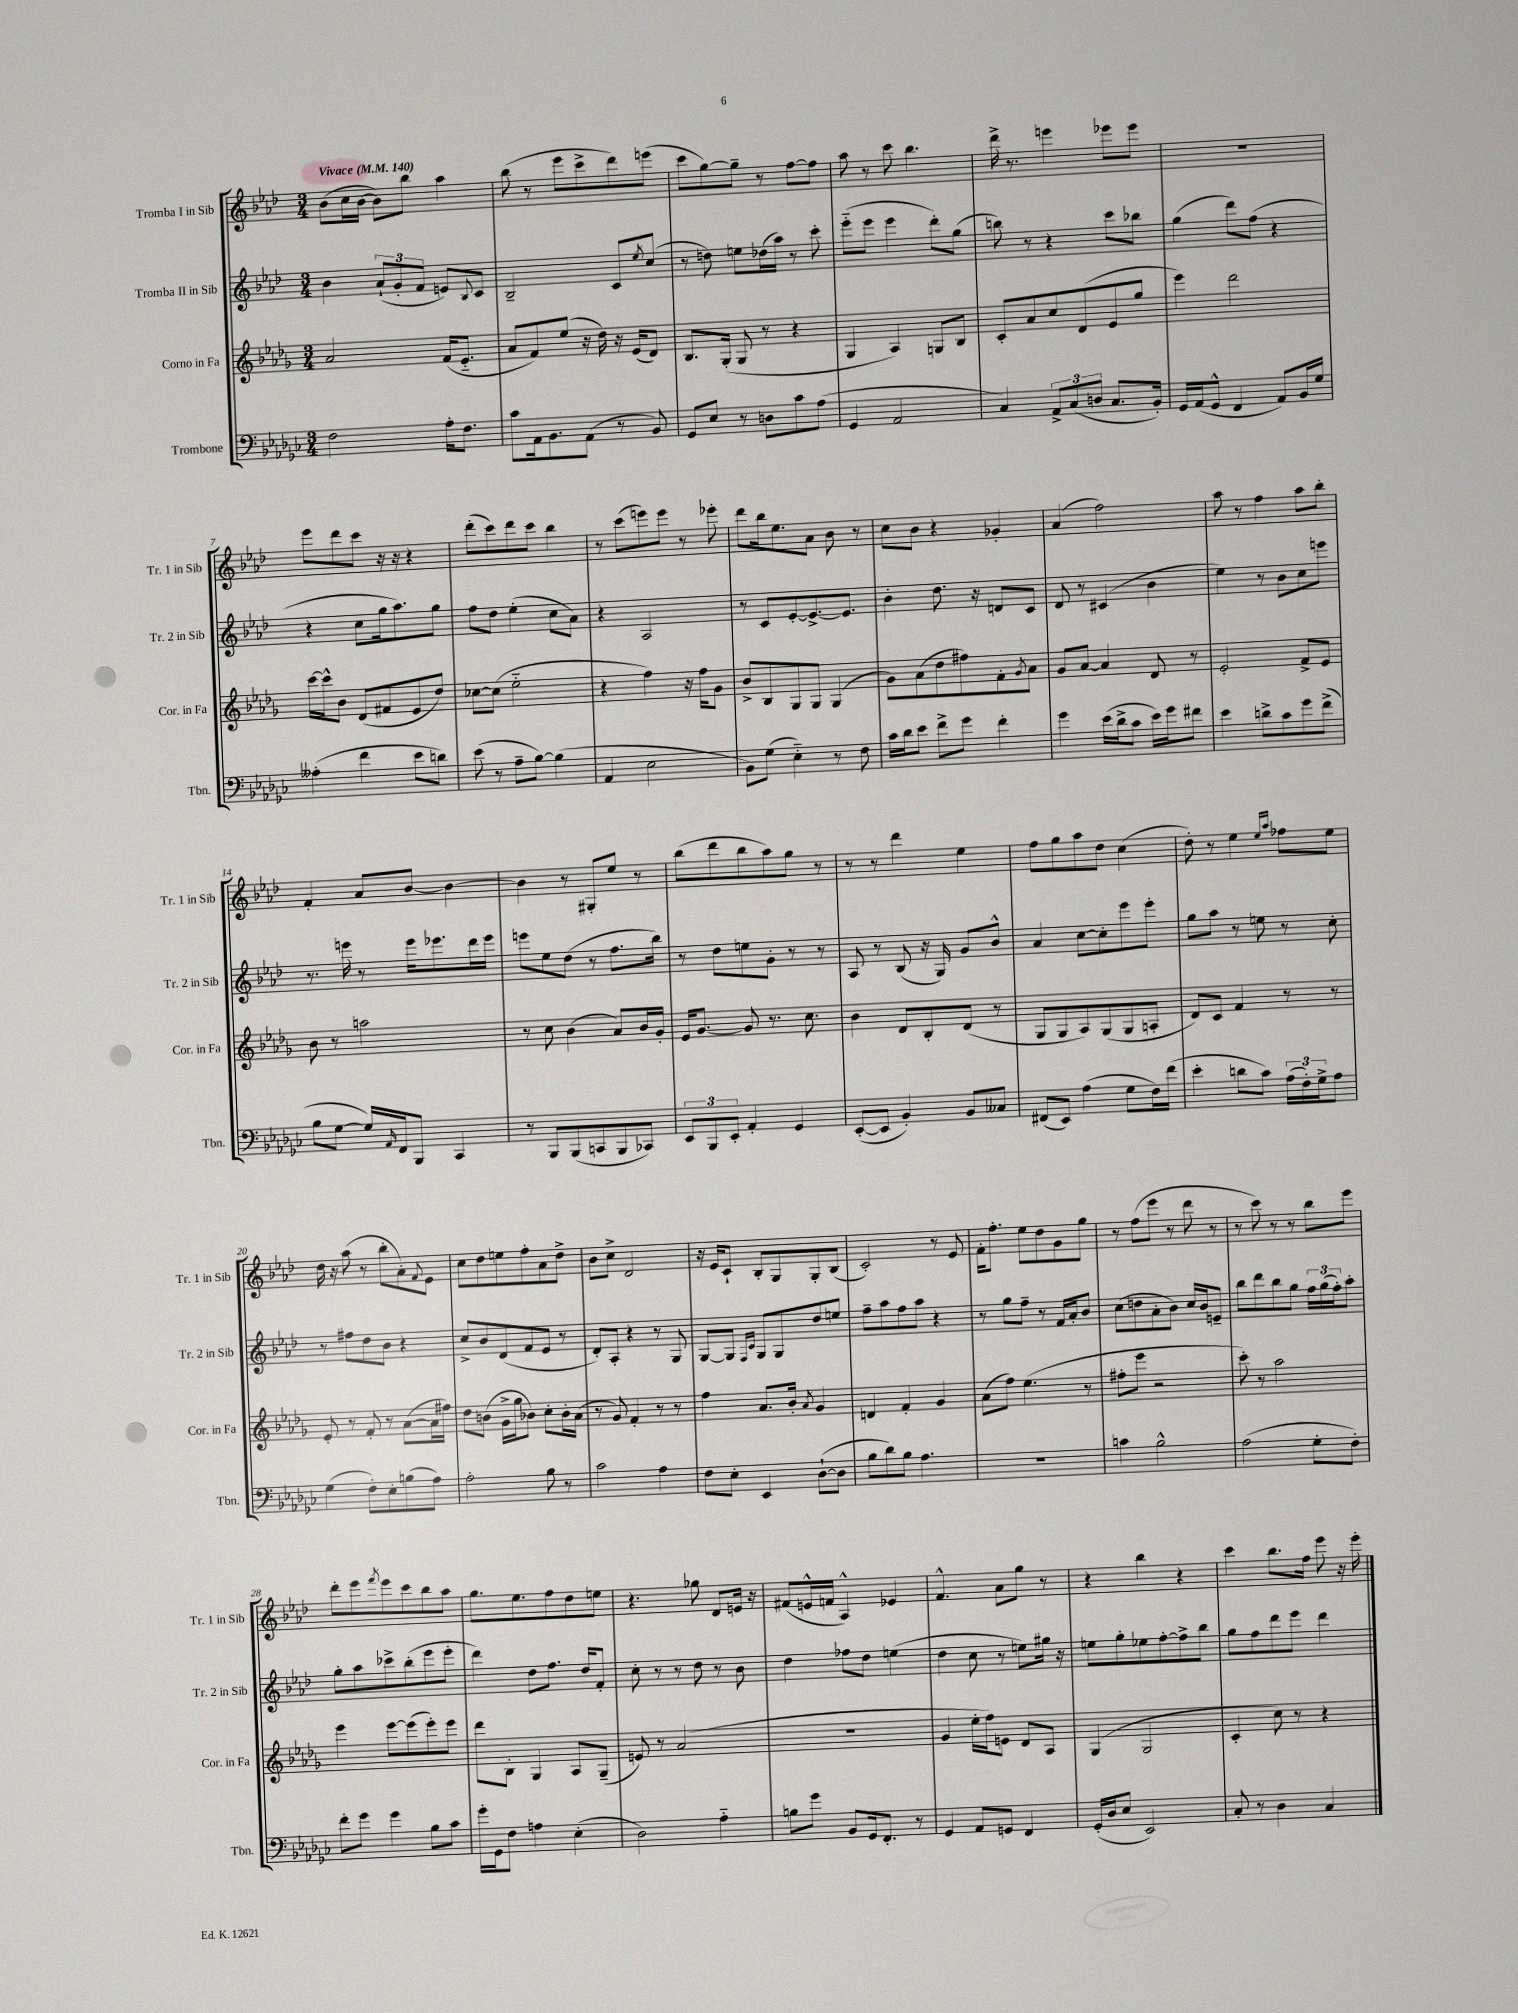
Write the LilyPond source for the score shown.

<<
\new StaffGroup <<
\new Staff = "s0" \with { instrumentName = "Tromba I in Sib" shortInstrumentName = "Tr. 1 in Sib" } {
    \clef treble \key aes \major \numericTimeSignature \time 3/4 \tempo "Vivace" 4 = 140
    bes'8( c''16 bes'16~ bes'8) bes''8 aes''4 |
    bes''8( r8 ees'''8 c'''8-> des'''8) e'''8( |
    c'''8 g''8~) g''8-- r8 f''8~ f''8 |
    aes''8 r8 c'''8 bes''4. |
    des'''16-> r8. e'''4 ees'''8 ees'''8 |
    R2. |
    ees'''8 des'''8 c'''8 r16 r16 r4 |
    des'''8-.( c'''8) des'''8 c'''8 bes''4 |
    r8 c'''8( e'''8) e'''8 r8 ees'''8-. |
    des'''8 bes''16 ees''8. aes'8 bes'8 r8 |
    c''8 bes'8 r4 ges'4-. |
    aes'4( f''2) |
    aes''8 r8 f''4 aes''8 bes''8-. |
    f'4-. aes'8 bes'8~ bes'4~ |
    bes'4 r8 gis8-. ees''8 r8 |
    bes''8( des'''8 bes''8 aes''8) g''8 r8 |
    r8 r8 des'''4 ees''4 |
    f''8 g''8 aes''8 des''8 c''4( |
    des''8-.) r8 ees''4 \grace { ees''16 aes''16 } fes''8 ees''8 |
    des''16 r16 aes''8( r8 bes''8-. aes'8-.) \appoggiatura { f'8 } ees'8 |
    c''8 des''8 e''8 f''8-. aes'8 des''8-> |
    bes'8 c''8-> des'2 |
    r16 ees'16 c'8-! bes8-. g8 g8-. bes8( |
    c'2-.) r8 ees'8 |
    f'16-. f''8.-. ees''8 des''8 g'8 g''8 |
    r8 f''8( ees'''8 r8 des'''8 r8 |
    r8 c'''8) r8 r8 bes''8 ees'''8 |
    des'''8-. ees'''8 \acciaccatura { f'''8 } ees'''8 c'''8 bes''8 aes''8 |
    g''8. ees''8. f''8 des''8 e''8 |
    r4. ges''8 des'8 e'16 r16 |
    fis'8( e'16-^ f'16 aes4-^) ees'4 |
    f'4.-^ aes'8 g''8 r8 |
    r4 bes''4 r4 |
    c'''4 bes''8. f''16 ees'''8 r16 ees'''16-. \bar "|." |
}
\new Staff = "s1" \with { instrumentName = "Tromba II in Sib" shortInstrumentName = "Tr. 2 in Sib" } {
    \clef treble \key aes \major \numericTimeSignature \time 3/4
    bes'4 \tuplet 3/2 { aes'8-!( g'8-. f'8 } e'8) \appoggiatura { bes8 } c'8 |
    bes2-- c'8 \acciaccatura { ees''8 } c''8( |
    r8 d''8) e''8 des''16( aes''16) r8 c'''8-. |
    ees'''8-_( ees'''8 ees'''4 des'''8-.) g''8( |
    b''8) r8 r4 c'''8 bes''8 |
    g''4( des'''8) f''8( r4 |
    r4 c''8 g''16 aes''8.) g''8 |
    f''8 des''8 ees''4-.( c''8 aes'8) |
    r4 aes2 |
    r8 c'8 ees'8~-. ees'8.~-> ees'8. |
    bes'4-. des''8. r16 d'8 c'8 |
    des'8 r8 cis'4( bes'4 |
    ees''4) r8 bes'8 c''8 e'''8 |
    r8. e'''16 r8 e'''16 ees'''8. des'''16 ees'''16 |
    e'''8 ees''8 des''8( r8 f''8. bes''16) |
    r8 des''8 e''8 g'8-. r8 r8 |
    aes8 r8 bes8( r16 g16) g'8 bes'8-^ |
    aes'4 c''8~ c''8-. ees'''8 ees'''8-. |
    g''8 aes''8 r8 e''8 r8 c''8-. |
    r8 fis''8 des''8 bes'8 r4 |
    c''8-> bes'8 des'8( f'8 ees'8 r8 |
    des'8-.) aes8-. r4 r8 g8 |
    g8~ g8 \grace { f16 c'16 } g8 g8 des''8 e''8 |
    f''8-- aes''8 f''8 aes''8 r4 |
    r8 g''8 f''8-- r8 f'16 aes'16-. bes'8 |
    c''8( d''8 aes'8-. bes'8) c''16 bes'16 e'8-- |
    bes''8 des'''8 bes''8 g''8 \tuplet 3/2 { f''16 g''16( f''16-.) } aes''8-. |
    g''8-. aes''8 ces'''8-> bes''8-.( ees'''8 ees'''8-. |
    des'''4) des''8 f''8. des''16 f'8-. |
    c''8-. r8 r8 des''8 r8 bes'8 |
    des''4 fes''8 des''8 e''4( |
    des''4 c''8 r8 e''8) gis''16 r16 |
    e''8 g''8-. ees''8 f''8~-. f''8-> bes''8 |
    g''8 f''8 des'''8 ees'''8 des'''4 \bar "|." |
}
\new Staff = "s2" \with { instrumentName = "Corno in Fa" shortInstrumentName = "Cor. in Fa" } {
    \clef treble \key des \major \numericTimeSignature \time 3/4
    aes'2 f'16( ees'8.-_ |
    aes'8 f'8) ees''8( r16 des''16) r16 ees'16( des'8) |
    bes8. ges16-.( ges8 r8 r4 |
    ges4 aes4) g8 bes8 |
    c'8-. aes'8 c''8 des'8( ees'8 ges''8 |
    ees'''4) des'''2 |
    c'''16~ c'''16-^ bes'8 des'8( fis'8 ees'8 des''8) |
    ces''8~ ces''8( ees''2-_ |
    r4 f''4) r16 f''16 ges'8 |
    bes'8-> bes8 ges8 ges8 ges4( |
    ges'8) aes'8( des''8 fis''8) f'8-. \acciaccatura { ges'8 } aes'8 |
    ges'8 aes'8~ aes'4 des'8 r8 |
    ees'2-. f'8-> ees'8 |
    bes'8 r8 a''2 |
    r8 c''8 bes'4( aes'8) bes'16 ges'16-. |
    ees'16 ges'8.~ ges'8 r8. c''8. |
    bes'4 des'8 bes8-. des'8( r8 |
    ges8 ges8 aes8) ges8( ges8 a8-. |
    des'8) c'8 f'4 r8 r8 |
    ees'8-. r8 f'8-. r8 aes'8~( aes'16 fis''16) |
    des''8 b'8( ges'16-> ges''16 bes'8) c''8-. bes'16-. aes'16( |
    r8 ges'8) f'4-. r8 r8 |
    f''4 aes'8. bes'16-. \acciaccatura { aes'8 } ges'4 |
    d'4 f'4-. ges'4 |
    aes'8( f''8) ees''4.( r8 |
    fis''8-. ees'''8 r2 |
    c'''8-.) r8 aes''2 |
    ees'''4 ees'''8~ ees'''8( ees'''8-.) ees'''8 |
    des'''8 bes8-. ges4 aes8 ges8--( |
    e'8) r8 aes'2( |
    R2. |
    ges'4 ees''16-. f''16) e'8 des'8 aes8 |
    ges4( ges2 |
    c'4-. c''8) r8 r4 \bar "|." |
}
\new Staff = "s3" \with { instrumentName = "Trombone" shortInstrumentName = "Tbn." } {
    \clef bass \key ges \major \numericTimeSignature \time 3/4
    f2 aes16-. f8. |
    ces'8 aes,16 bes,8. aes,8( r8 bes,8) |
    ges,8 ees8 r8 d8 ces'8 aes8( |
    ges,4 aes,2 |
    ces4) \tuplet 3/2 { aes,8-> ces8( d8 } ces8. bes,16-.) |
    ges,16 aes,16( ges,8-^ f,4 aes,8) bes,16 ges16 |
    aeses4-.( f'4 ees'8 d'8) |
    ees'8( r8 aes8-- bes8~) bes4( |
    aes,4 ees2 |
    bes,8) ges8( ees4-_) r8 f8 |
    ces'16 des'16 ees'8 f'8-> ges'8 f'4-. |
    ges'4 ees'16( des'16-> ces'8 ees'16) ges'16 fis'8 |
    ees'4 d'8-> ces'8 ges'8 f'8->( |
    bes8 ges8~ ges16) \grace { aes,16 } f,16 bes,,8 ces,4 |
    r8 bes,,8 bes,,8( c,8 bes,,8 ces,8) |
    \tuplet 3/2 { ees,8 bes,,8 ees,8-. } aes,4-. ges,4 |
    ees,8~-.( ees,8 bes,4-.) bes,8 ceses8 |
    fis,8( ees,8) aes4( ges8 f16) f'16( |
    ees'4-. d'8 ces'8) \tuplet 3/2 { aes16( f16-.) ges16-> } aes8 |
    ges4( f8-.) ees8-. b8( aes8) |
    aes2-. bes8 r8 |
    ces'2 aes4 |
    f8 ees8-. ees,4 des8~-!( des8 |
    bes8 des'8) bes8 aes4. |
    R2. |
    c'4 bes2-^ |
    aes2( ges8-. f8-.) |
    f'8-. ges'8 ges'4 bes8 ces'8 |
    ges'16-. ges,16 f8 a4 ees4-.( |
    des2) aes4-_ |
    b8 ges'8 bes,8 ges,16 f,8.-. r8 |
    ges,4 aes,8 g,8 f,4 |
    ges,16-.( des16 ees8 ees,2) |
    ces8-. r8 des4 ces4 \bar "|." |
}
>>
>>
